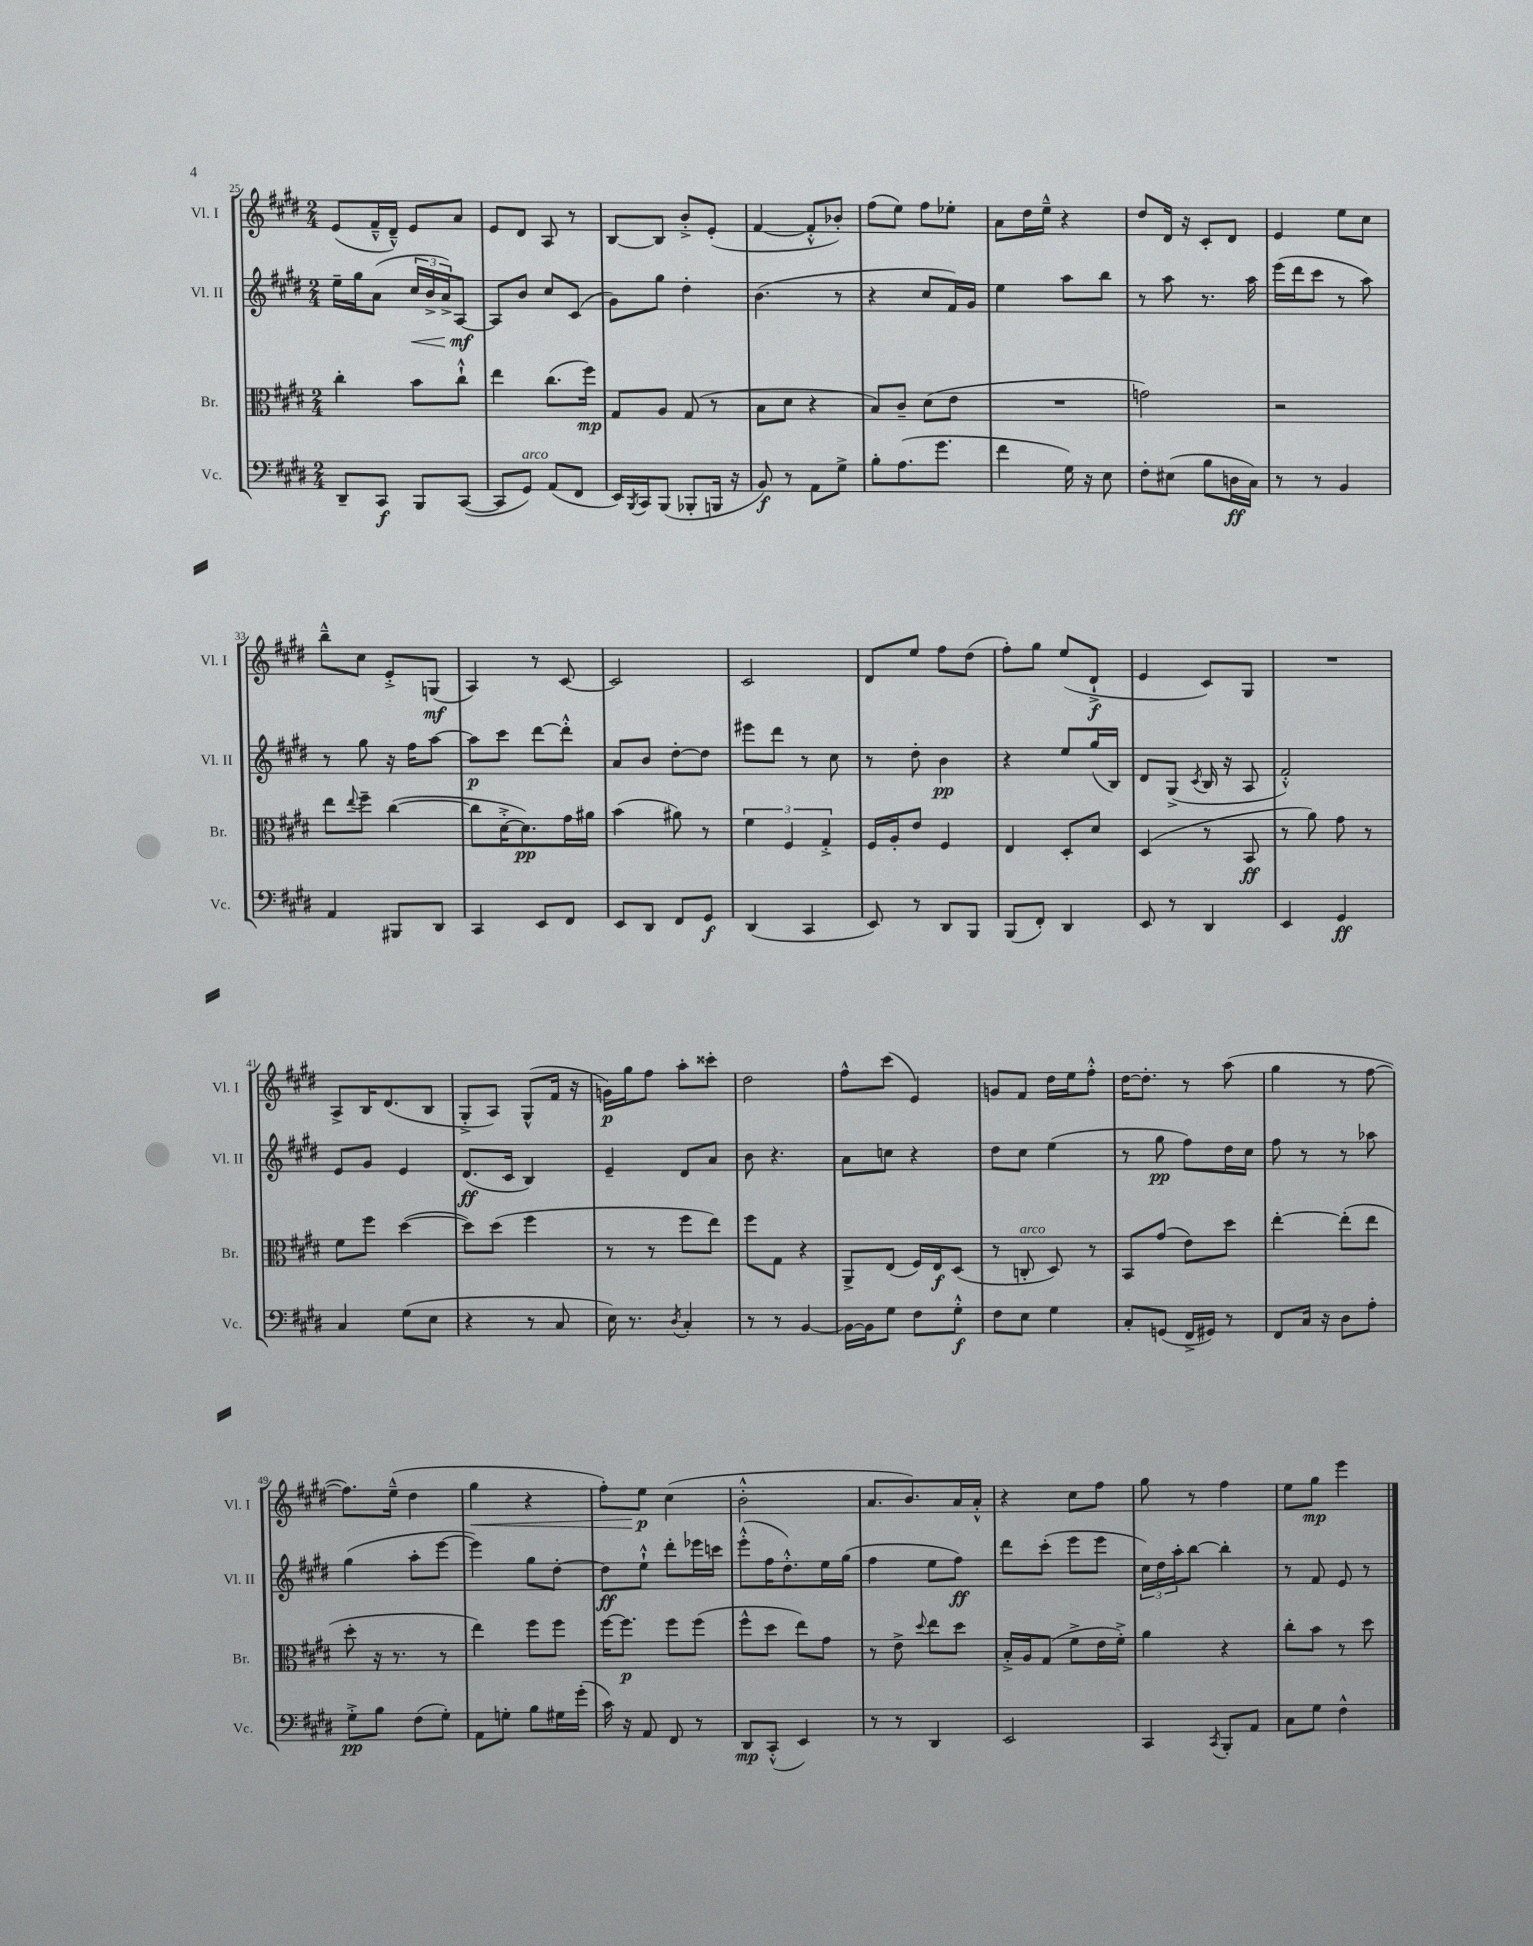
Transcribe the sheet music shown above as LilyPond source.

<<
\new StaffGroup <<
\new Staff = "s0" \with { instrumentName = "Vl. I" shortInstrumentName = "Vl. I" } {
    \clef treble \key e \major \numericTimeSignature \time 2/4
    e'8( fis'16---^ dis'16---^) e'8 a'8 |
    e'8 dis'8 a8 r8 |
    b8~ b8 b'8-.-> e'8-.( |
    fis'4~ fis'8-.-^ bes'8-.) |
    fis''8( e''8) fis''8 ees''8-. |
    a'8 dis''16 e''16---^ r4 |
    dis''8 dis'16 r16 cis'8-. dis'8 |
    e'4 e''8 cis''8 |
    b''8---^ cis''8 e'8-.-> g8\mf( |
    a4) r8 cis'8~ |
    cis'2 |
    cis'2 |
    dis'8 e''8 fis''8 dis''8( |
    fis''8-.) gis''8 e''8( dis'8-!->\f |
    e'4 cis'8) gis8 |
    R2 |
    a8-> b16 dis'8.( b8 |
    gis8-.-> a8) gis8-^( fis'16 r16 |
    g'16\p) gis''16 fis''8 a''8-. cisis'''8-. |
    dis''2 |
    fis''8-^ cis'''8( e'4) |
    g'8 fis'8 dis''16 e''16 fis''8-.-^ |
    dis''16~ dis''8.-. r8 a''8( |
    gis''4 r8 fis''8~ |
    fis''8.) e''16---^( dis''4 |
    gis''4\< r4 |
    fis''8-.) e''8\p\! cis''4( |
    b'2-.-^ |
    a'8. b'8.) a'16 a'16-.-^ |
    r4 cis''8 fis''8 |
    gis''8 r8 fis''4 |
    e''8 gis''8\mp e'''4 \bar "|." |
}
\new Staff = "s1" \with { instrumentName = "Vl. II" shortInstrumentName = "Vl. II" } {
    \clef treble \key e \major \numericTimeSignature \time 2/4
    e''16-- gis''16 a'8( \tuplet 3/2 { cis''16\< b'16-> a'16->) } a8~\mf\! |
    a8 b'8 cis''8 cis'8( |
    gis'8) gis''8 dis''4-. |
    b'4.( r8 |
    r4 cis''8 fis'16) gis'16 |
    e''4 a''8 b''8 |
    r8 a''8 r8. a''16 |
    e'''16( dis'''16 cis'''8 r8 a''8) |
    r8 gis''8 r16 fis''16 a''8~ |
    a''8\p cis'''8 dis'''8~ dis'''8-.-^ |
    a'8 b'8 dis''8~-. dis''8 |
    eis'''8 dis'''8 r8 cis''8 |
    r8 dis''8-. b'4\pp |
    r4 e''8 gis''16( b16) |
    dis'8 gis8->( \acciaccatura { cis'8 } b16 r16 a8 |
    fis'2-.-^) |
    e'8 gis'8 e'4 |
    dis'8.\ff( cis'16 b4) |
    e'4-- dis'8 a'8 |
    b'8 r4. |
    a'8 c''8 r4 |
    dis''8 cis''8 e''4( |
    r8 gis''8\pp fis''8) dis''16 cis''16 |
    fis''8 r8 r8 aes''8 |
    gis''4( a''8-. e'''8~ |
    e'''4) gis''8 dis''8~-. |
    dis''8\ff e''8-!-^ dis'''8-. ees'''16 c'''16 |
    e'''8-.-^( fis''16 dis''8.-.-^) e''16 gis''16( |
    fis''4 e''8 fis''8\ff) |
    dis'''8 cis'''8-.( e'''8 e'''8 |
    \tuplet 3/2 { cis''16) dis''16 a''16-. } b''8~ b''4-. |
    r8 fis'8 e'8 r8 \bar "|." |
}
\new Staff = "s2" \with { instrumentName = "Br." shortInstrumentName = "Br." } {
    \clef alto \key e \major \numericTimeSignature \time 2/4
    cis''4-. b'8 cis''8-!-^ |
    e''4 cis''8.( fis''16\mp) |
    gis8 a8 gis8( r8 |
    b8 dis'8 r4 |
    b8) cis'8-- dis'8( e'8 |
    R2 |
    g'2) |
    r2 |
    e''8 \appoggiatura { e''8 } fis''8-- cis''4~( |
    cis''8 dis'16~-.-> dis'8.\pp) gis'16 ais'16 |
    b'4( ais'8) r8 |
    \tuplet 3/2 { fis'4 fis4 gis4-.-> } |
    fis16 a16-. e'8 fis4 |
    e4 dis8-. dis'8 |
    dis4( r8 b,8\ff |
    r8 a'8) gis'8 r8 |
    fis'8 fis''8 dis''4~( |
    dis''8) dis''8( fis''4 |
    r8 r8 fis''8 e''8) |
    fis''8 gis8 r4 |
    a,8-> e8( fis16) e16\f dis8( |
    r8 c8-.^\markup { \italic "arco" } dis8) r8 |
    b,8 gis'8( e'8) dis''8 |
    e''4~-. e''8-.( e''8 |
    dis''8-. r16 r8. r8 |
    e''4) fis''8 fis''8 |
    fis''16~ fis''8.\p fis''8 fis''8( |
    fis''8-^ dis''8 e''8) gis'8 |
    r8 e'8-> \appoggiatura { dis''8 } e''8 dis''8 |
    b16-.-> a16 gis8( fis'8-> e'16 fis'16-.->) |
    a'4 r4 |
    cis''8-. b'8 r8 dis''8 \bar "|." |
}
\new Staff = "s3" \with { instrumentName = "Vc." shortInstrumentName = "Vc." } {
    \clef bass \key e \major \numericTimeSignature \time 2/4
    dis,8-- cis,8\f b,,8 cis,8~( |
    cis,8 gis,8^\markup { \italic "arco" }) a,8( fis,8 |
    e,16) \acciaccatura { b,,8 } cis,16 b,,8( bes,,8-. b,,16 r16 |
    b,8\f) r8 a,8 gis8-> |
    b8-. a8.( gis'8. |
    fis'4 gis16) r16 e8 |
    fis8-. eis8( b8 d16\ff cis16) |
    r8 r8 b,4 |
    a,4 bis,,8 dis,8 |
    cis,4 e,8 fis,8 |
    e,8 dis,8 fis,8 gis,8\f |
    dis,4( cis,4 |
    e,8) r8 dis,8 b,,8 |
    b,,8( fis,8-.) dis,4 |
    e,8 r8 dis,4 |
    e,4 gis,4\ff |
    cis4 gis8( e8 |
    r4 r8 cis8 |
    e16) r8. \acciaccatura { dis8 } cis4-. |
    r8 r8 b,4~ |
    b,16~ b,16 gis8 fis8 gis8-.-^\f |
    fis8 e8 gis4 |
    cis8-. g,8( fis,16-> gis,16) r8 |
    fis,8 cis16 r16 dis8 a8-. |
    gis8-.->\pp b8 fis8( gis8-.) |
    a,8 g8-. b8 gis16 gis'16-.( |
    cis'16) r16 a,8 fis,8 r8 |
    dis,8\mp cis,8-.-^( e,4) |
    r8 r8 dis,4 |
    e,2 |
    cis,4 \acciaccatura { cis,8 } b,,8-. a,8 |
    cis8 gis8 fis4-^ \bar "|." |
}
>>
>>
\layout { \context { \Score currentBarNumber = #25 } }
